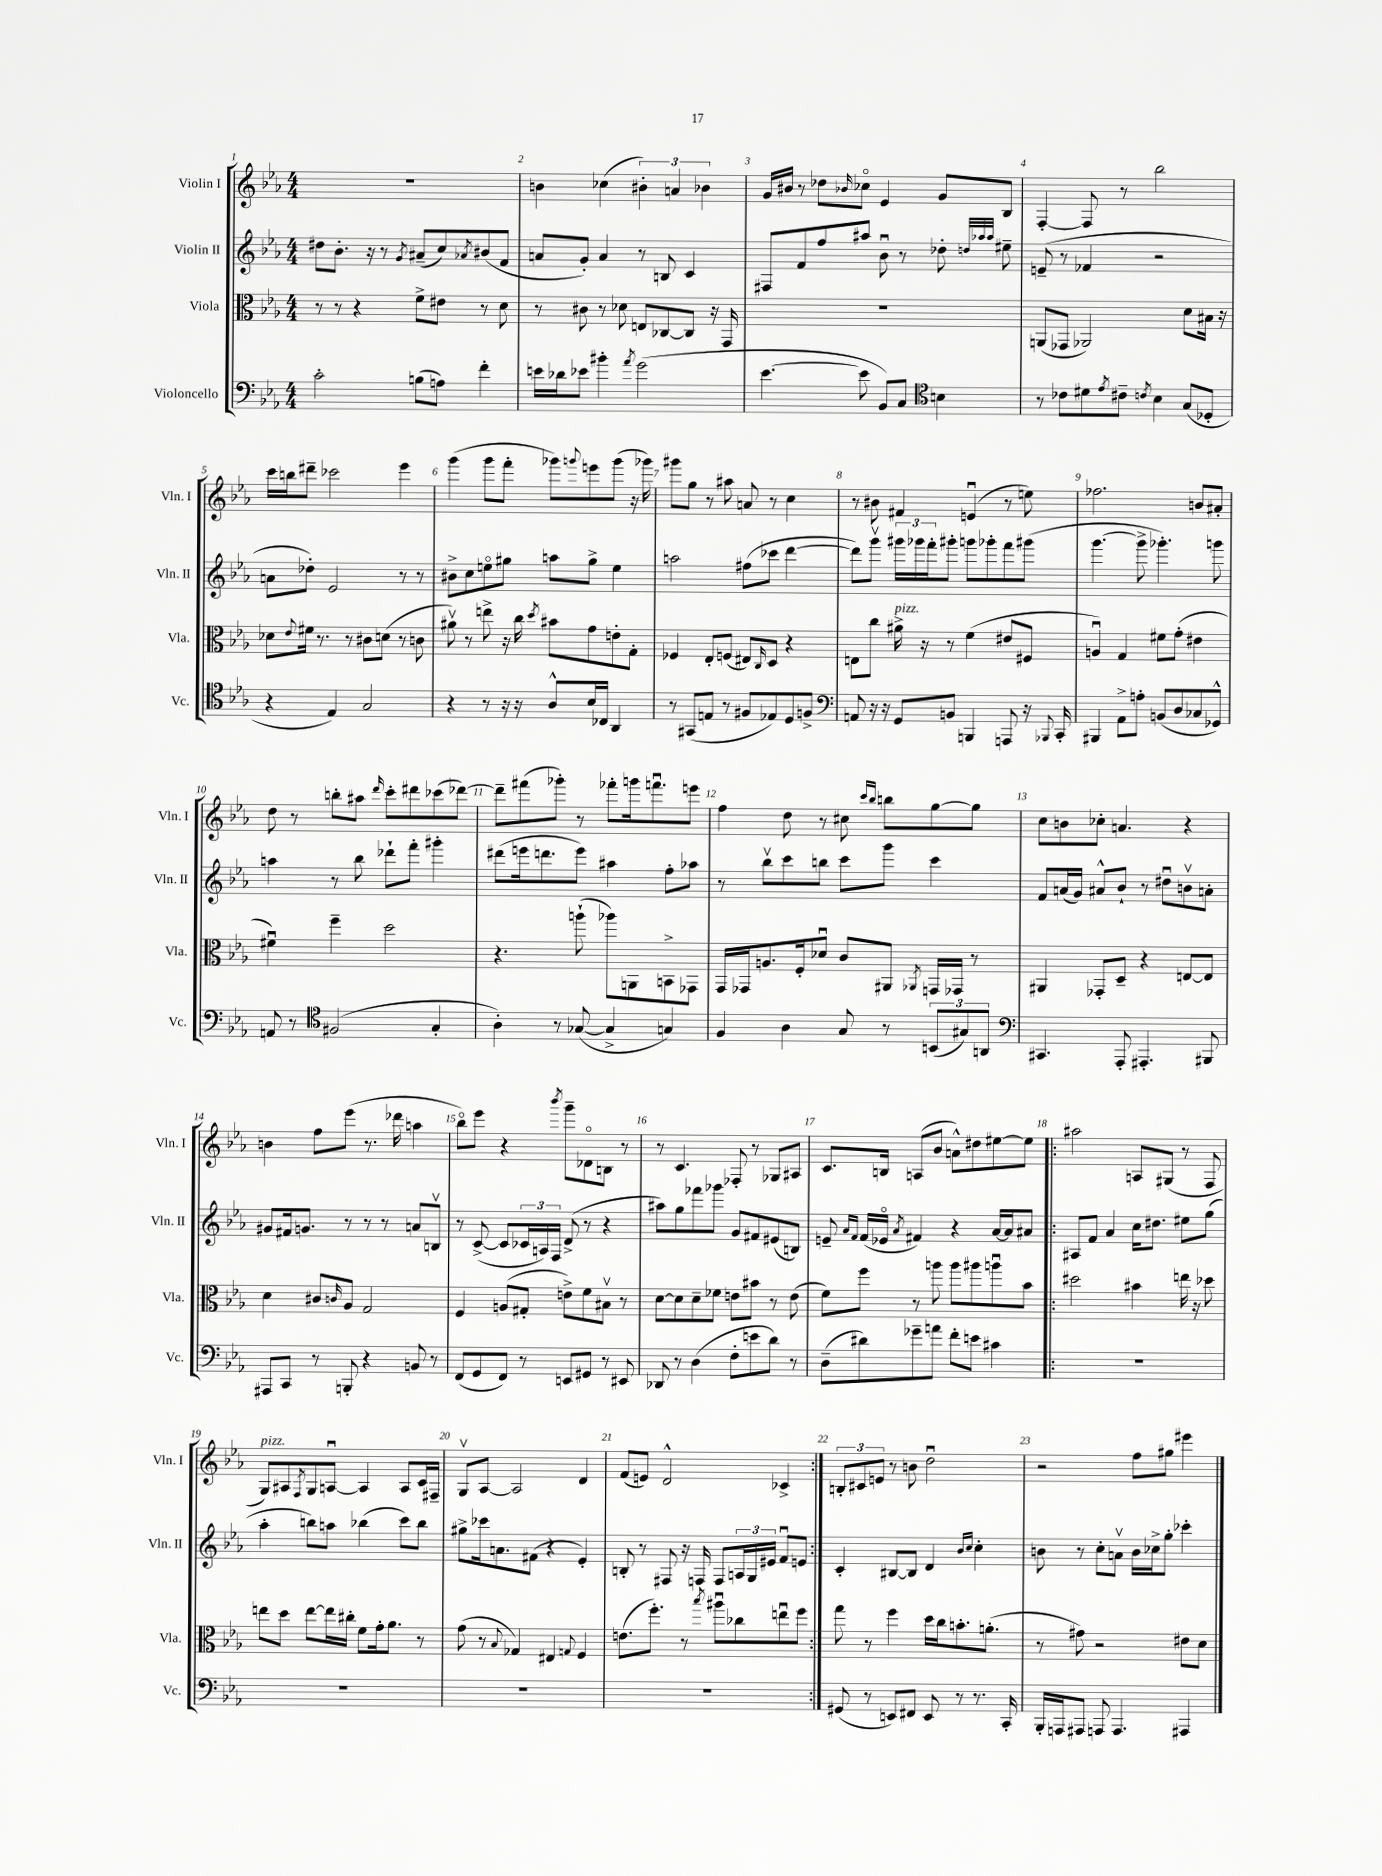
<<
\new StaffGroup <<
\new Staff = "s0" \with { instrumentName = "Violin I" shortInstrumentName = "Vln. I" } {
    \clef treble \key ees \major \numericTimeSignature \time 4/4
    R1 |
    b'4 ces''4( \tuplet 3/2 { bis'4-.) a'4 bes'4 } |
    g'16 bis'16 r8 des''8 \grace { bes'16 } ces''8\flageolet ees'4 g'8 bes8 |
    f4~-. f8 r8 bes''2 |
    c'''16 b''16 dis'''8-- ces'''2 ees'''4 |
    g'''4( g'''8 f'''8-. ges'''8) \appoggiatura { g'''8 } e'''8 g'''8( r16 ges'''16) |
    gis'''8 g''8 r8 ais''8 a'8 r8 c''4 |
    r8 bis'8 fis'4 e'4\downbow( r8 e''8) |
    fes''2. b'8 ais'8-. |
    d''8 r8 b''8-. ais''8 \grace { d'''16 } c'''8-. dis'''8 ces'''8( des'''8~) |
    des'''8-- fis'''8( ges'''8-.) r8 fes'''8-. g'''16 f'''8.\downbow e'''8 |
    f''4 d''8 r8 cis''8 \grace { c'''16 bes''16 } b''8 g''8~ g''8 |
    c''8 b'8 ces''8-. a'4. r4 |
    b'4 f''8 ees'''8( r8. des'''16 a''4 |
    bes''8\flageolet) ees'''8 r4 \acciaccatura { bes'''8 } g'''8-- des'8\flageolet b8 r8 |
    r8 c'4. fes8-. r8 ges8 ais8 |
    c'8. b16 a8( bes'8 a'8-^) dis''8 eis''8~ eis''8 |
    \repeat volta 2 { ais''2 a8 gis8( r8 f8 |
    g8^\markup { \italic "pizz." }) ais8 \acciaccatura { f8 } g8 a8~\downbow a4 a8 c'16 fis16-- |
    g8\upbow aes8~ aes2 d'4 |
    f'8( e'8) d'2-^ ces'4-> | }
    \tuplet 3/2 { b8-. cis'8 e'8 } r8 b'8 d''2\downbow |
    r2 f''8 gis''8 eis'''4 \bar "|." |
}
\new Staff = "s1" \with { instrumentName = "Violin II" shortInstrumentName = "Vln. II" } {
    \clef treble \key ees \major \numericTimeSignature \time 4/4
    dis''8 bes'8.-. r16 r8 \acciaccatura { g'8 } ais'8--( c''8) \acciaccatura { aes'8 } bis'8( f'8 |
    a'8 g'8-.) a'4 r8 b8 c'4 |
    fis8 f'8 f''8 ais''8 bes'8\downbow r8 des''8-. \grace { d''32 aes''32 aes''32 } eis''8-- |
    e'8--( r8 fes'4 r2 |
    a'8 des''8-.) ees'2 r8 r8 |
    bis'8-> c''8 e''8\flageolet gis''8 a''8 gis''8-> e''4 |
    a''2 fis''8( ces'''8 d'''4~ |
    d'''8) g'''8\upbow \tuplet 3/2 { gis'''16 ges'''16 f'''16-. } gis'''8-. g'''8 ges'''8-. f'''8 gis'''8( |
    g'''4.~ g'''8-> ges'''4.-.) g'''8 |
    a''4 r8 bes''8 des'''8-! f'''8-. gis'''4-. |
    dis'''8( e'''16 d'''8. e'''8) ais''4 f''8-. aes''8 |
    r8 bes''8\upbow c'''8 b''8 c'''8 g'''8 c'''4 |
    f'8 a'16( g'16) ais'8-^ bes'8-! r8 dis''8\downbow b'8\upbow a'8-. |
    gis'8 fis'16 g'8. r8 r8 r8 a'8 b8\upbow |
    r8 c'8~->( c'8 \tuplet 3/2 { ces'16 a16) f16 } d'8->( r8 r4 |
    ais''8) g''8 fes'''8 ges'''8 g'8 fis'8 eis'8( b8) |
    e'8-- \grace { aes'16 f'16 } f'16( ees'16\flageolet \acciaccatura { aes'8 } fis'4) r4 aes'16~ aes'16 ais'8 |
    \repeat volta 2 { ais8 f'8 aes'4 c''16 dis''8. eis''8 g''8( |
    aes''4-. b''8) a''8 bes''4( c'''8) bes''8 |
    gis''8-> ces'''16 a'8. fis'8( r4 ees'4-.) |
    b8-. r8 fis8 r16 f16 f8 \tuplet 3/2 { a16 g16 eis'16 } f'8\downbow e'8 | }
    c'4-. bis8~ bis8 d'4 \grace { bes'16 c''16 } c''4-. |
    b'8 r8 c''8-. a'8\upbow b'16 ces''16-> g''8-. ces'''4-. \bar "|." |
}
\new Staff = "s2" \with { instrumentName = "Viola" shortInstrumentName = "Vla." } {
    \clef alto \key ees \major \numericTimeSignature \time 4/4
    r8 r8 r4 f'8-> eis'8 r8 d'8 |
    r8 cis'8 r8 des'8 e8 ces8~ ces8 r16 g,16 |
    R1 |
    a,8( ges,8 aes,2) d'8 bis16 r16 |
    des'8 \appoggiatura { ees'8 } fis'16 r8. r8 cis'8 d'8( r8 c'8 |
    ais'8\upbow) r8 e''8-> r16 c''16 \acciaccatura { d''8 } bis'8 g'8 e'8-. g8-. |
    fes4 ees8-. f8( eis8) \grace { c16 } d8 r4 |
    e8 c''8 ais'16->^\markup { \italic "pizz." } r16 r8 f'4( eis'8 fis8 |
    a4\downbow) g4 fis'8 g'8-.( eis'4 |
    fis'4\downbow) f''4-- d''2 |
    r4. a''8-!( aes''8) a,8 b,8-> ges,8 |
    g,16 ges,16 a8. f16-. des'8\downbow c'8 ais,8 \acciaccatura { aes,8 } g,16 ges,16 r8 |
    ais,4 ges,8-. d8-- r4 e8~ e8 |
    d'4 cis'8 \grace { c'16 } aes8 g2 |
    f4 a8( gis8-. e'8->) f'8 bis8\upbow r8 |
    d'8~ d'8 d'8-- fes'8 e'8 bis'8 r8 e'8( |
    f'8) f''8 r8 a''8 a''8 ais''8 a''8\downbow bes'8 |
    \repeat volta 2 { dis''2 bis'4 e''16 r16 des''8 |
    e''8 d''8 e''8~ e''16 cis''16-. f'8 g'16-. aes'8. r8 |
    g'8( r8 \appoggiatura { bes8 } ges4) eis4 \appoggiatura { g8 } f4 |
    e'8.( f''8.-.) r8 \acciaccatura { bes''8 } ais''8\downbow ces''8 e''8\downbow f''8 | }
    g''8 r8 f''4 d''16 c''16 b'8.-. a'8.-.( |
    r8 gis'8) r2 eis'8 d'8 \bar "|." |
}
\new Staff = "s3" \with { instrumentName = "Violoncello" shortInstrumentName = "Vc." } {
    \clef bass \key ees \major \numericTimeSignature \time 4/4
    c'2-. b8( a8) f'4-. |
    e'16 des'16 ees'8 bis'4-. \acciaccatura { aes'8 } g'2( |
    ees'4.~ ees'8 bes,8) c8 \clef tenor b4 |
    r8 ces'8 dis'8 \acciaccatura { ees'8 } cis'8-- \acciaccatura { c'8 } bes4 g8( des8-. |
    r4 ees4) g2 |
    r4 r8 r16 r16 aes8-^ bes16 ces16 aes,4 |
    r8 gis,8( e8 r8 fis8 ees8) d8 f8-> |
    \clef bass a,8 r16 r16 g,8 b,8 b,,4 a,,8 r16 \appoggiatura { bes,,8 } c,16-. |
    bis,,4 aes,8-> a8-. b,8( d8 ces8 ges,8-^) |
    a,8 r8 \clef tenor fis2( g4-. |
    aes4-.) r8 ges8~( ges4-> g4) |
    f4 aes4 g8 r8 \tuplet 3/2 { b,8( gis8) a,8 } |
    \clef bass cis,4. aes,,8-. ais,,4.-. bis,,8 |
    ais,,8 c,8 r8 b,,8-. r4 b,8 r8 |
    f,8( g,8 f,8) r8 e,8 gis,8 r8 eis,8 |
    des,8 r8 d4( f8-. e'8 d'8) r8 |
    d8--( dis'8) ges'8-- a'8 f'8-. e'8 cis'4 |
    \repeat volta 2 { R1 |
    R1 |
    R1 |
    R1 | }
    gis,8( r8 e,8) fis,8 e,8 r8 r8. c,16-. |
    bes,,16-. a,,16 ais,,8 a,,8 a,,4. ais,,4 \bar "|." |
}
>>
>>
\layout { \context { \Score \override BarNumber.break-visibility = ##(#f #t #t) barNumberVisibility = #all-bar-numbers-visible } }
